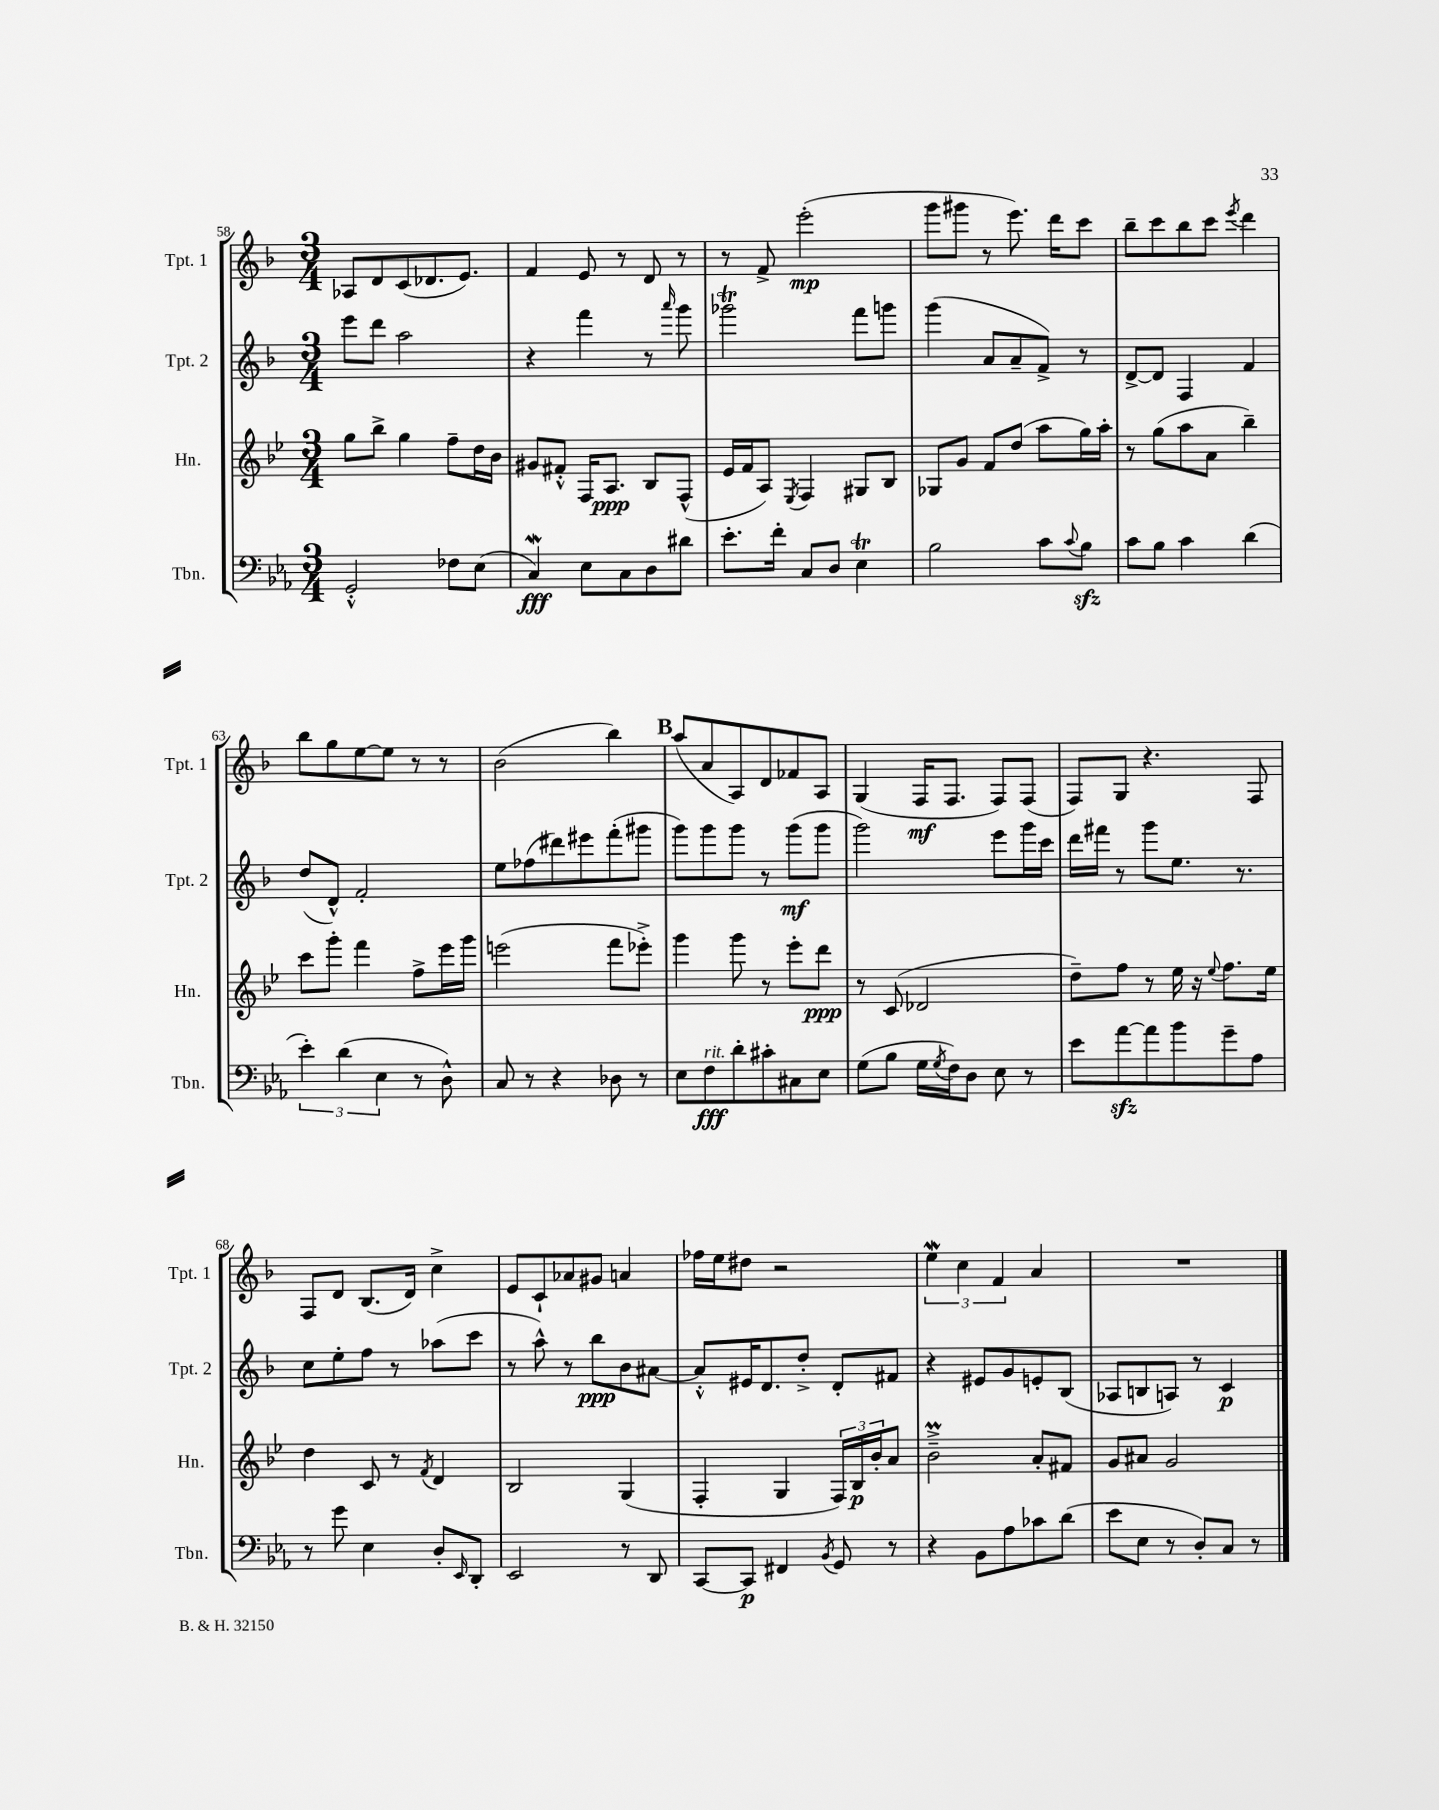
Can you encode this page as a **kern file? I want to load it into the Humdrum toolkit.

**kern	**kern	**kern	**kern
*staff4	*staff3	*staff2	*staff1
*clefF4	*clefG2	*clefG2	*clefG2
*k[b-e-a-]	*k[b-e-]	*k[b-]	*k[b-]
*M3/4	*M3/4	*M3/4	*M3/4
2GG'^^	8gg	8eee	8A-
.	8bb-^	8ddd	8d
.	4gg	2aa	(8c
.	.	.	8.d-
8F-	8ff~	.	.
.	.	.	8.e)
(8E-	16dd	.	.
.	16b-	.	.
=	=	=	=
4C)	8g#	4r	4f
.	8f#'^^	.	.
8E-	16F	4fff	8e
.	8.A	.	.
8C	.	.	8r
8D	8B-	8r	8d
.	.	16qqaaa	.
8d#	(8F^^	8ggg	8r
=	=	=	=
8.e-'	16e-	2ggg-	8r
.	16f	.	.
.	8A)	.	8f^
16f'	.	.	.
.	8qE-	.	.
8C	4F	.	(2eee'
8D	.	.	.
4E-	8G#	8fff	.
.	8B-	8ggg	.
=	=	=	=
2B-	8G-	(4ggg	8ggg
.	8g	.	8ggg#
.	8f	8a	8r
.	(8dd	8a~	8.eee)
8c	8aa	8f^)	.
.	.	.	16ddd
8qqc	.	.	.
8B-	16gg)	8r	8ccc
.	16aa'	.	.
=	=	=	=
8c	8r	[8d^	8bb-~
8B-	(8gg	8d]	8ccc
4c	8aa	4F	8bb-
.	8a	.	8ccc
.	.	.	8qeee
(4d	4bb-~)	4f	4ddd
=	=	=	=
6e-')	8ccc	(8dd	8bb-
.	8ggg'	8d^^)	8gg
(6d	.	.	.
.	4fff	2f'	[8ee
6E-	.	.	.
.	.	.	8ee]
8r	8ff^	.	8r
8D^^)	16eee-	.	8r
.	16ggg	.	.
=	=	=	=
8C	(2eee	8ee	(2b-
8r	.	(8ff-	.
4r	.	8ddd#)	.
.	.	8eee#	.
8D-	8fff	(8fff'	4bb-)
8r	8eee-'^)	8ggg#	.
=	=	=	=
8E-	4ggg	8ggg)	(8aa
8F	.	8ggg	8a
8d'	8ggg	8ggg	8A)
8c#'	8r	8r	8d
8C#	8eee-'	(8ggg	8f-
8E-	8ddd	8ggg	8A
=	=	=	=
(8G	8r	2ggg)	(4G
8B-	(8c	.	.
16G	2d-	.	16F
8qG	.	.	.
16F)	.	.	8.F
8D	.	.	.
8E-	.	8eee	8F)
8r	.	16ggg	(8F
.	.	16ccc	.
=	=	=	=
8e-	8dd~)	16ddd	8F)
.	.	16fff#	.
[8a-	8ff	8r	8G
8a-]	8r	8ggg	4.r
8b-	16ee-	8.ee	.
.	16r	.	.
.	8qqee-	.	.
8g~	8.ff	.	.
.	.	8.r	.
8A-	.	.	8F
.	16ee-	.	.
=	=	=	=
8r	4dd	8cc	8F
8g	.	8ee'	8d
4E-	8c	8ff	(8.B-
.	8r	8r	.
.	.	.	16d)
.	8qf	.	.
8D'	4d	(8aa-	4cc^
16qqEE-	.	.	.
8DD'	.	8ccc	.
=	=	=	=
2EE-	2B-	8r	8e
.	.	8aa^^)	8c`
.	.	8r	8a-
.	.	8bb-	8g#
8r	(4G	8b-	4a
8DD	.	[8a#	.
=	=	=	=
[8CC	4F'	8a#'^^]	16ff-
.	.	.	16ee
8CC]	.	16e#	8dd#
.	.	8.d	.
4FF#	4G	.	2r
.	.	8dd'^	.
8qBB-	.	.	.
8GG	24F)	8d'	.
.	24B-	.	.
.	24b-'	.	.
8r	8a	8f#	.
=	=	=	=
4r	2b-~^	4r	6ee
.	.	.	6cc
8BB-	.	8e#	.
.	.	.	6f
8A-	.	8g	.
8c-	8a'	8e'	4a
(8d	8f#	(8B-	.
=	=	=	=
8e-	8g	8A-	2.r
8E-	8a#	8B	.
8r	2g	8A)	.
8D')	.	8r	.
8C	.	4c	.
8r	.	.	.
==	==	==	==
*-	*-	*-	*-
